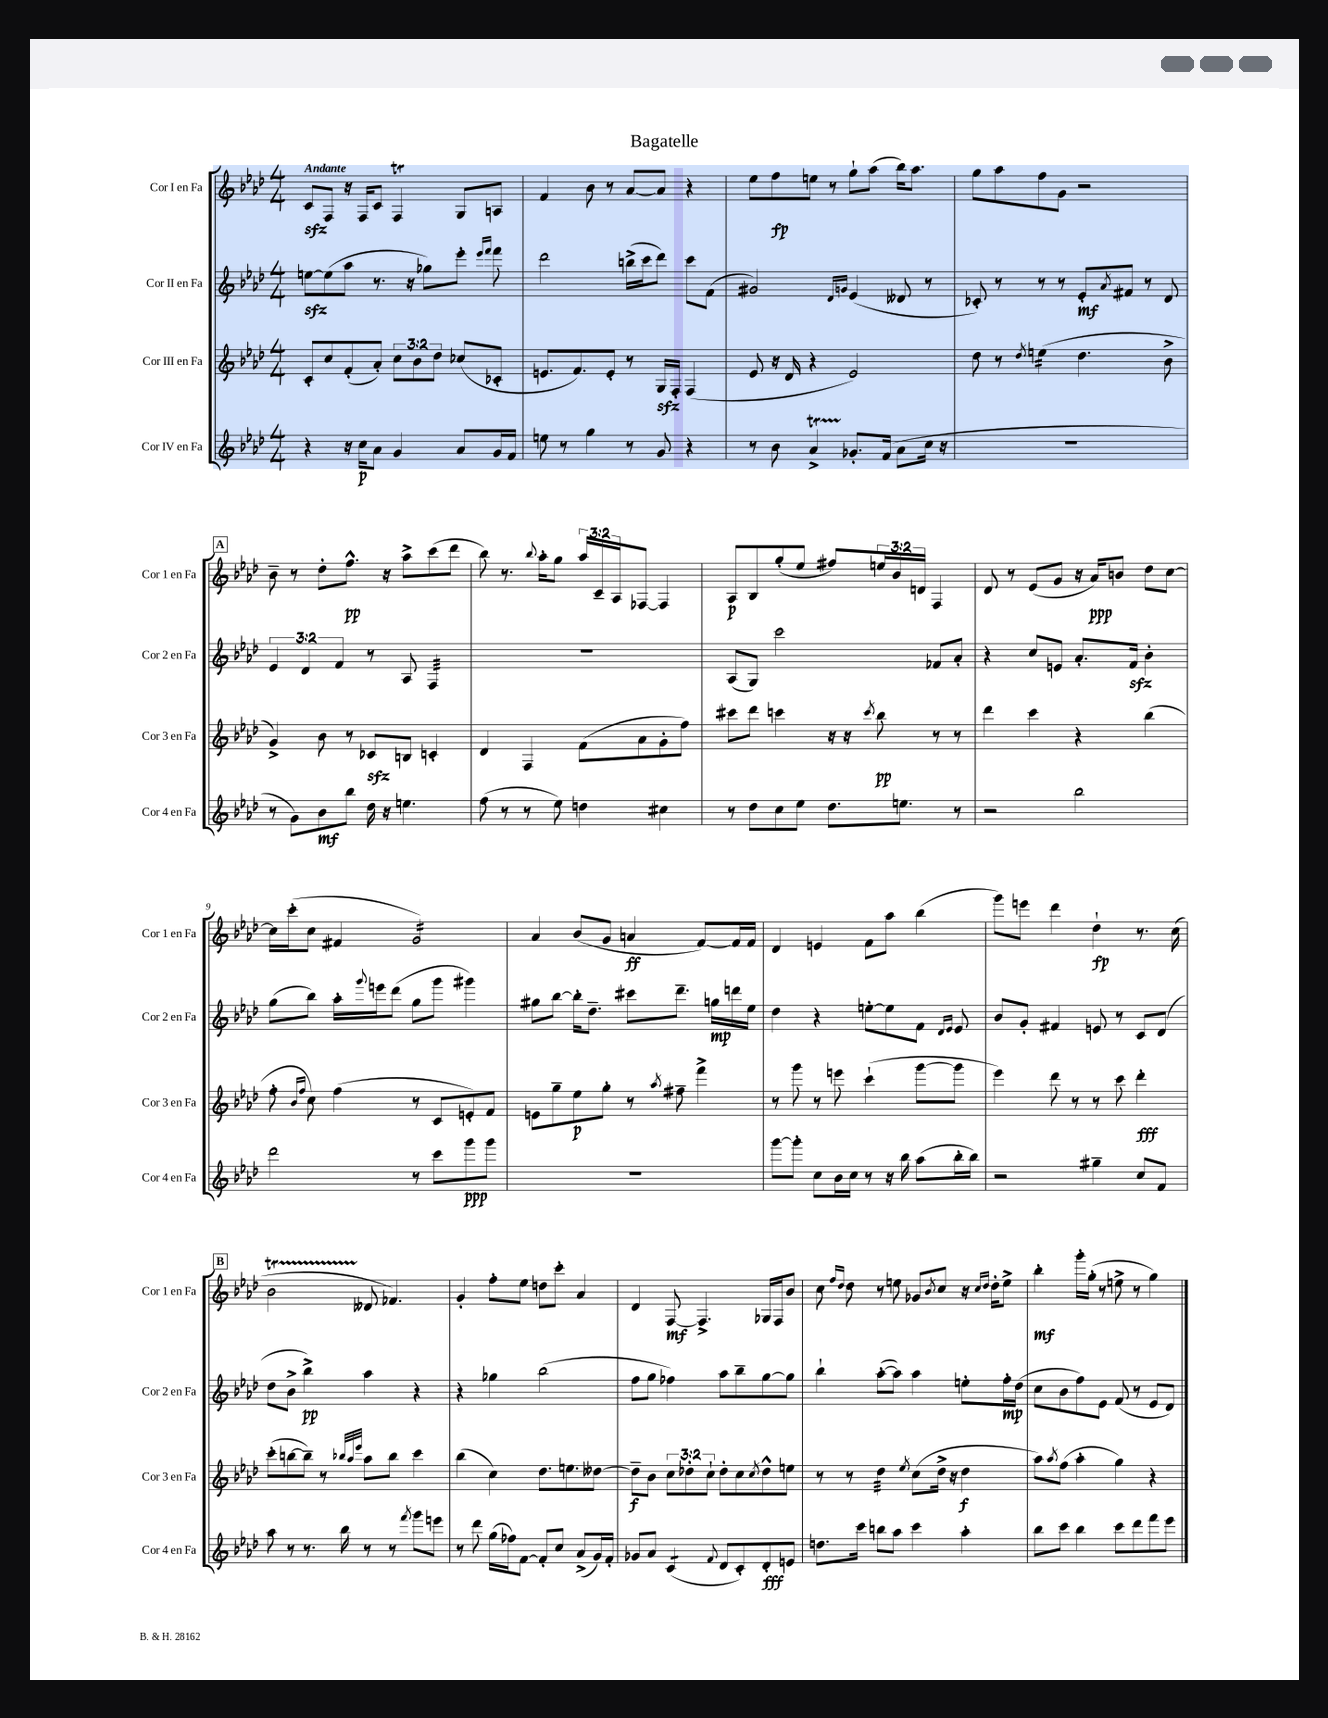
\header { title = "Bagatelle" }
<<
\new StaffGroup <<
\new Staff = "s0" \with { instrumentName = "Cor I en Fa" shortInstrumentName = "Cor 1 en Fa" } {
    \clef treble \key aes \major \numericTimeSignature \time 4/4 \override Staff.TupletNumber.text = #tuplet-number::calc-fraction-text \tempo "Andante"
    c'8\sfz f8 r16 f16 c'8 f4\trill g8 a8 |
    f'4 bes'8 r8 aes'8~ aes'8 r4 |
    ees''8 f''8\fp e''8 r8 g''8-! aes''8( bes''16) aes''8. |
    g''8 aes''8 f''8 g'8 r2 |
    \mark \markup { \box "A" } bes'8-- r8 des''8-. f''8.-^\pp r16 aes''8-> c'''8( des'''8 |
    bes''8) r8. \appoggiatura { bes''8 } aes''16-. g''8 \tuplet 3/2 { aes''16 c'16-- aes16 } fes8~ fes4 |
    aes8\p bes8 g''8-.( ees''8 fis''8) \tuplet 3/2 { e''16 bes'16 d'16 } f4 |
    des'8 r8 ees'8( g'8 r16 aes'16\ppp) b'8 des''8 c''8~ |
    c''16 c'''16-.( c''8 fis'4 g'2:16) |
    aes'4 bes'8( g'8 a'4\ff f'8~) f'16 f'16 |
    des'4 e'4 f'8 aes''8 bes''4( |
    g'''8) e'''8 des'''4 des''4-!\fp r8. c''16( |
    \mark \markup { \box "B" } bes'2\startTrillSpan deses'8\stopTrillSpan fes'4.) |
    g'4-. f''8-. ees''8 d''8 c'''8-. aes'4 |
    des'4 f8~\mf f4.-> ges16 f16 bes'8 |
    c''8 \grace { f''16 des''16 } des''8 r8 e''8 ges'8 \acciaccatura { bes'8 } c''8 r16 \grace { c''16 des''16 } des''16-. e''8-> |
    bes''4-.\mf g'''16-. g''16-.( r8 e''8-> r8 g''4) \bar "|." |
}
\new Staff = "s1" \with { instrumentName = "Cor II en Fa" shortInstrumentName = "Cor 2 en Fa" } {
    \clef treble \key aes \major \numericTimeSignature \time 4/4 \override Staff.TupletNumber.text = #tuplet-number::calc-fraction-text
    e''8~\sfz e''8( aes''8 r8. r16 ges''8) ees'''8-. \grace { ees'''16 f'''16 } f'''8 |
    des'''2 b''16->( c'''16 des'''8) c'''8 f'8( |
    gis'2) \grace { des'16 g'16 } ees'4( deses'8 r8 |
    ces'8-.) r8 r8 r8 ees'8-.\mf \acciaccatura { aes'8 } fis'8 r8 des'8 |
    \mark \markup { \box "A" } \tuplet 3/2 { ees'4 des'4 f'4 } r8 aes8 f4:32 |
    R1 |
    aes8( g8) c'''2 fes'8 aes'8-. |
    r4 c''8 e'8 aes'8.-. f'16\sfz bes'4-. |
    g''8( bes''8) aes''16-. \appoggiatura { g'''8 } e'''16 des'''8( g''8 g'''8 gis'''4) |
    gis''8 bes''8~ bes''16-. des''8.-- cis'''8 des'''8.-- g''16\mp d'''16 ees''16 |
    des''4 r4 e''8~-. e''8 f'8 \grace { des'16 ees'16 } ees'8 |
    bes'8 g'8-. fis'4 e'8 r8 c'8 des'8( |
    \mark \markup { \box "B" } des''8 bes'8-> bes''4->\pp) aes''4 r4 |
    r4 ges''4 bes''2( |
    f''8 g''8 fes''4) aes''8 bes''8-- g''8~ g''8 |
    bes''4-! aes''8~-.( aes''8) aes''4 e''8-. f''16-.\mp des''16( |
    c''8 bes'8 f''8) ees'8 f'8( r8 ees'8 des'8) \bar "|." |
}
\new Staff = "s2" \with { instrumentName = "Cor III en Fa" shortInstrumentName = "Cor 3 en Fa" } {
    \clef treble \key aes \major \numericTimeSignature \time 4/4 \override Staff.TupletNumber.text = #tuplet-number::calc-fraction-text
    c'8-. c''8 f'8-.( aes'8-.) \tuplet 3/2 { c''8 bes'8 des''8 } ces''8( ces'8-. |
    e'8. f'8.) e'8-. r8 g16\sfz f16-. f4( |
    ees'8 r16 des'16 r4 ees'2) |
    des''8 r8 \acciaccatura { des''8 } e''4:16( des''4. bes'8-> |
    \mark \markup { \box "A" } g'4->) bes'8 r8 ces'8\sfz b8 c'4-. |
    des'4 f4 f'8( aes'8 g'8-. f''8) |
    cis'''8 des'''8 c'''4 r16 r16 \acciaccatura { c'''8 } bes''8\pp r8 r8 |
    des'''4 c'''4 r4 bes''4( |
    f''8-. \grace { bes'16 f''16 } c''8) f''4( r8 c'8 e'8-.) f'8 |
    e'8 g''8-- ees''8\p g''8-. r8 \acciaccatura { aes''8 } fis''8-- f'''4-> |
    r8 g'''8 r8 e'''8 c'''4-!( g'''8~ g'''8 |
    ees'''4) des'''8 r8 r8 c'''8 des'''4-.\fff |
    \mark \markup { \box "B" } c'''8-.( b''8~ b''8--) r8 \grace { bes''32 aes''32 ees'''32 } aes''8 bes''8 c'''4 |
    bes''4( c''4) des''8. e''8. deses''8~ |
    deses''8--\f bes'8 \tuplet 3/2 { c''8 des''8-. c''8-! } des''8-. c''8 \acciaccatura { c''8 } des''8-^ e''8 |
    r8 r8 des''4:32 \acciaccatura { ees''8 } c''8( des''16-> r16 des''4\f |
    aes''8) \acciaccatura { aes''8 } f''8( aes''4-. g''4) r4 \bar "|." |
}
\new Staff = "s3" \with { instrumentName = "Cor IV en Fa" shortInstrumentName = "Cor 4 en Fa" } {
    \clef treble \key aes \major \numericTimeSignature \time 4/4
    r4 r16 c''16\p aes'8 g'4 aes'8 g'16 f'16 |
    e''8 r8 g''4 r8 g'8 r4 |
    r8 bes'8 aes'4->\startTrillSpan ges'8.-.\stopTrillSpan f'16( aes'8 c''16 r16 |
    R1 |
    \mark \markup { \box "A" } r8 g'8) bes'8\mf bes''8 des''16 r16 e''4. |
    f''8( r8 r8 ees''8) d''4 cis''4 |
    r8 des''8 c''8 ees''8 des''8. e''8. r8 |
    r2 bes''2 |
    des'''2 r8 c'''8 g'''8\ppp g'''8 |
    R1 |
    g'''8~ g'''8-. c''8 bes'16 c''16 r8 r16 bes''16 aes''8( bes''16-. bes''16) |
    r2 gis''4-- c''8 f'8 |
    \mark \markup { \box "B" } aes''8 r8 r8. bes''16 r8 r8 \acciaccatura { f'''8 } g'''8 e'''8 |
    r8 des'''8 g''16( fes''16) f'8~ f'8-. c''8 aes'8->( g'16) f'16-. |
    ges'8 aes'8 c'4:8( \appoggiatura { f'8 } des'8 c'8-.) des'8-.\fff e'8 |
    d''8. c'''16 b''8 aes''8 c'''4 aes''4-. |
    bes''8 c'''8 bes''4 c'''8 des'''8 f'''8 ees'''8 \bar "|." |
}
>>
>>
